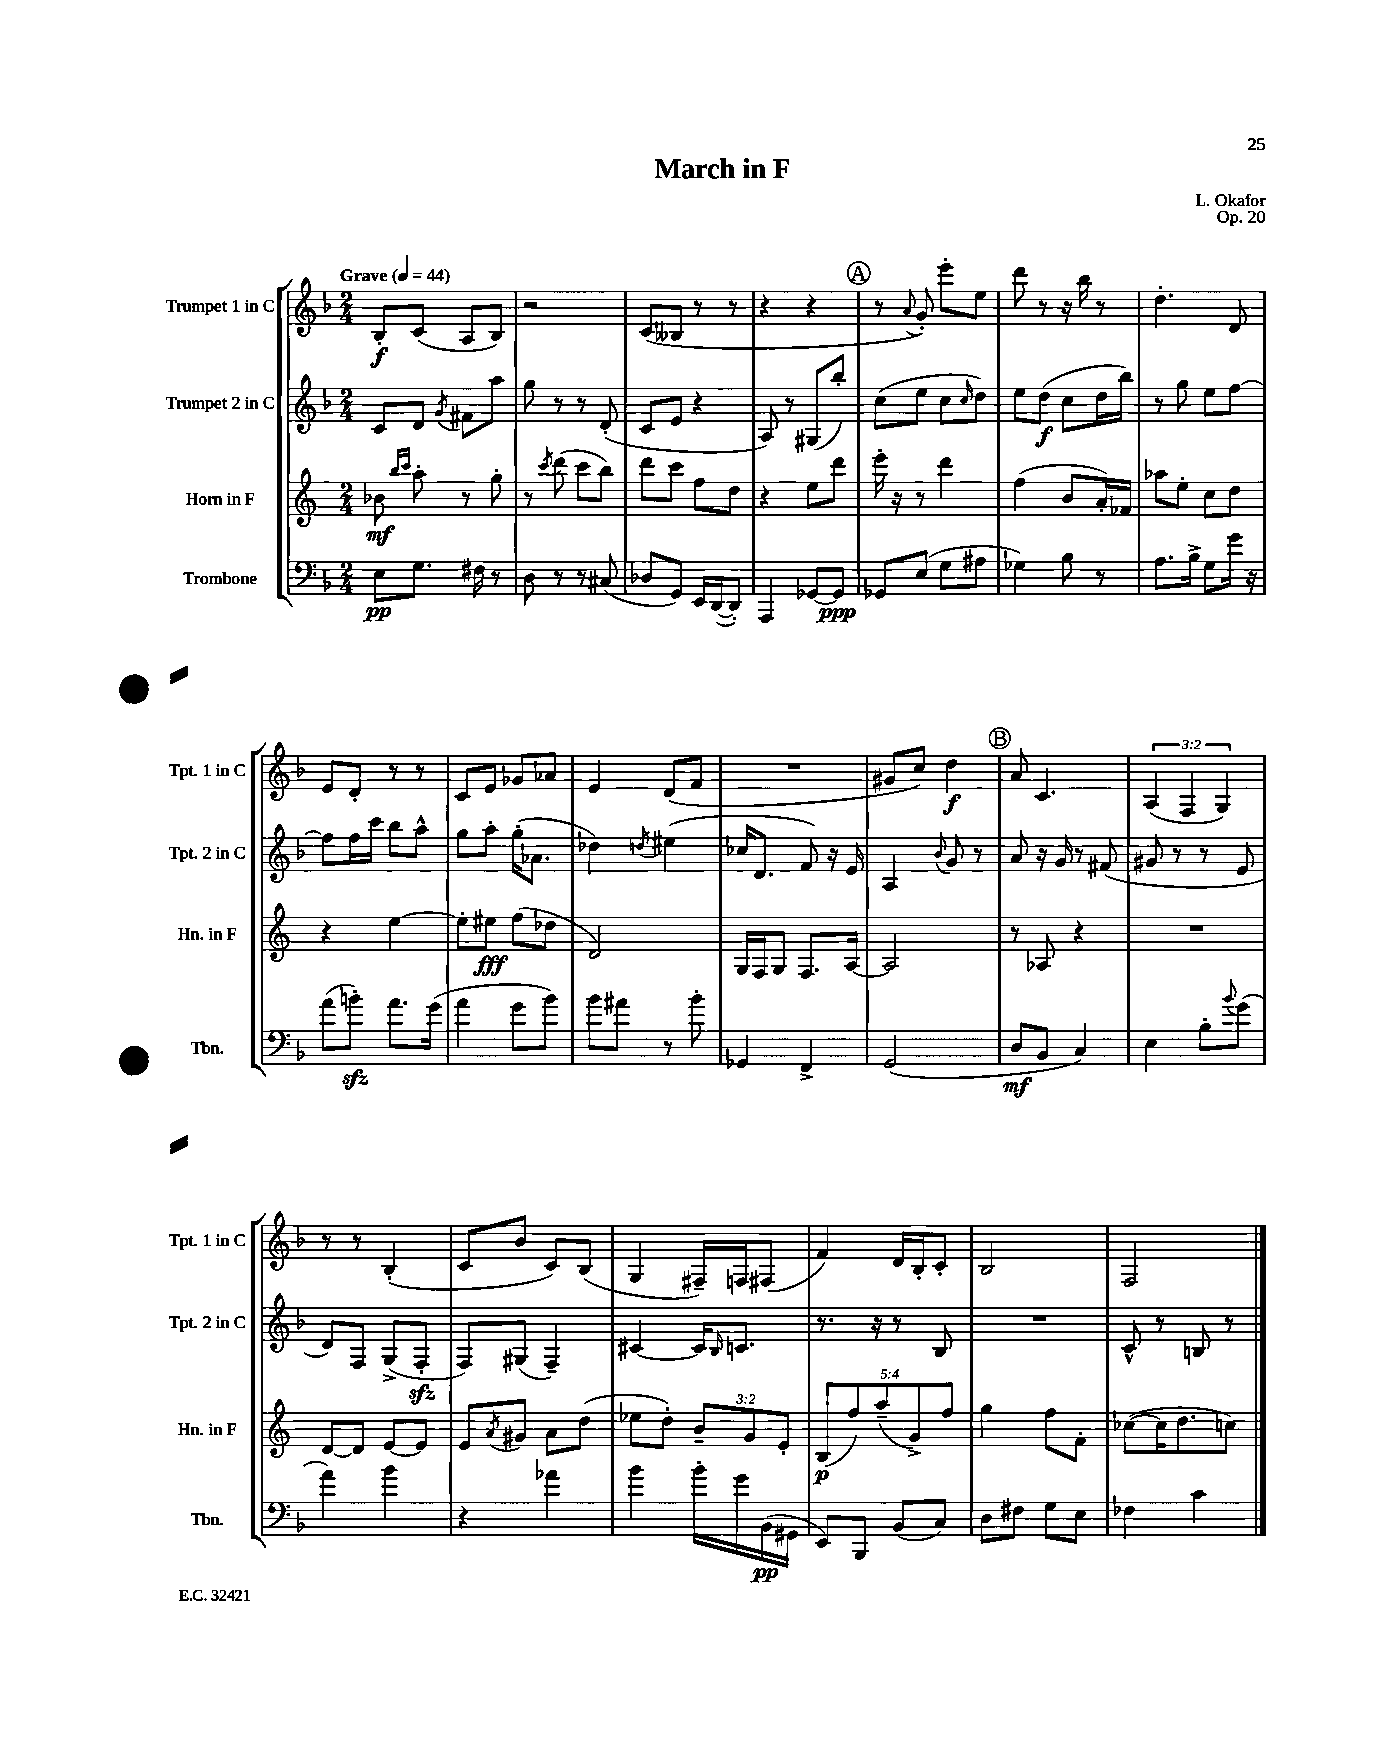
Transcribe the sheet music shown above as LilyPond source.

\header { title = "March in F" composer = "L. Okafor" opus = "Op. 20" }
<<
\new StaffGroup <<
\new Staff = "s0" \with { instrumentName = "Trumpet 1 in C" shortInstrumentName = "Tpt. 1 in C" } {
    \clef treble \key f \major \numericTimeSignature \time 2/4 \override Staff.TupletNumber.text = #tuplet-number::calc-fraction-text \tempo "Grave" 4 = 44
    bes8-.\f c'8( a8 bes8) |
    r2 |
    c'8( beses8 r8 r8 |
    r4 r4 |
    \mark \markup { \circle "A" } r8 \appoggiatura { a'8 } g'8-.) e'''8-. e''8 |
    d'''8 r8 r16 bes''16 r8 |
    d''4.-. d'8 |
    e'8 d'8-. r8 r8 |
    c'8 e'8 ges'8 aes'8 |
    e'4 d'8( f'8 |
    R2 |
    gis'8 c''8) d''4\f |
    \mark \markup { \circle "B" } a'8 c'4. |
    \tuplet 3/2 { a4( f4 g4) } |
    r8 r8 bes4-.( |
    c'8 bes'8 c'8) bes8( |
    g4 fis16--) f16 fis8( |
    f'4) d'16 bes16-. c'8-. |
    bes2 |
    f2 \bar "|." |
}
\new Staff = "s1" \with { instrumentName = "Trumpet 2 in C" shortInstrumentName = "Tpt. 2 in C" } {
    \clef treble \key f \major \numericTimeSignature \time 2/4
    c'8 d'8 \acciaccatura { g'8 } fis'8 a''8 |
    g''8 r8 r8 d'8-.( |
    c'8 e'8 r4 |
    a8) r8 gis8( bes''8-.) |
    \mark \markup { \circle "A" } c''8( e''8 c''8 \grace { c''16 } d''8) |
    e''8 d''8\f( c''8 d''16 bes''16) |
    r8 g''8 e''8 f''8~ |
    f''8 f''16 c'''16 bes''8 a''8-^ |
    g''8 a''8-. g''16-.( aes'8. |
    des''4) \acciaccatura { d''8 } eis''4( |
    ces''16 d'8. f'8) r16 e'16 |
    a4 \appoggiatura { bes'8 } g'8 r8 |
    \mark \markup { \circle "B" } a'8 r16 g'16 r8 fis'8( |
    gis'8 r8 r8 e'8 |
    d'8) f8 g8->( f8-.\sfz |
    f8) gis8( f4--) |
    cis'4~ cis'16 \grace { bes16 } c'8. |
    r8. r16 r8 bes8 |
    R2 |
    c'8-^ r8 b8 r8 \bar "|." |
}
\new Staff = "s2" \with { instrumentName = "Horn in F" shortInstrumentName = "Hn. in F" } {
    \clef treble \key c \major \numericTimeSignature \time 2/4 \override Staff.TupletNumber.text = #tuplet-number::calc-fraction-text
    bes'8\mf \grace { b''16 c'''16 } a''8-. r8 g''8-. |
    r8 \acciaccatura { c'''8 } d'''8( c'''8 b''8) |
    d'''8 c'''8 f''8 d''8 |
    r4 e''8 d'''8 |
    \mark \markup { \circle "A" } e'''16-. r16 r8 d'''4 |
    f''4( b'8 a'16-.) fes'16 |
    aes''8 e''8-. c''8 d''8 |
    r4 e''4~ |
    e''8-. eis''8\fff f''8( des''8 |
    d'2) |
    g16 f16 g8 f8. a16~ |
    a2 |
    \mark \markup { \circle "B" } r8 aes8 r4 |
    R2 |
    d'8~ d'8 e'8~ e'8 |
    e'8 \acciaccatura { a'8 } gis'8 a'8 d''8( |
    ees''8 d''8-.) \tuplet 3/2 { b'8-- g'8 e'8-. } |
    \tuplet 5/4 { b8\p( f''8) a''8--( g'8->) f''8 } |
    g''4 f''8 f'8-. |
    ces''8~( ces''16 d''8. c''8) \bar "|." |
}
\new Staff = "s3" \with { instrumentName = "Trombone" shortInstrumentName = "Tbn." } {
    \clef bass \key f \major \numericTimeSignature \time 2/4
    e8\pp g8. fis16 r8 |
    d8 r8 r8 cis8( |
    des8 g,8) e,16 d,16~( d,8-.) |
    a,,4 ges,8~ ges,8\ppp |
    \mark \markup { \circle "A" } ges,8 e8( g8 ais8 |
    ges4) bes8 r8 |
    a8. bes16-> g8 g'16 r16 |
    a'8( b'8-.\sfz) a'8. g'16( |
    a'4 g'8 bes'8) |
    bes'8 ais'8 r8 bes'8-. |
    ges,4 f,4-> |
    g,2( |
    \mark \markup { \circle "B" } d8\mf bes,8 c4) |
    e4 bes8-. \appoggiatura { bes'8 } g'8( |
    a'4) bes'4 |
    r4 aes'4 |
    bes'4 bes'16-. g'16 bes,16\pp( gis,16 |
    e,8) bes,,8 bes,8( c8) |
    d8 fis8 g8 e8 |
    fes4 c'4 \bar "|." |
}
>>
>>
\layout { \context { \Score \remove "Bar_number_engraver" } }
